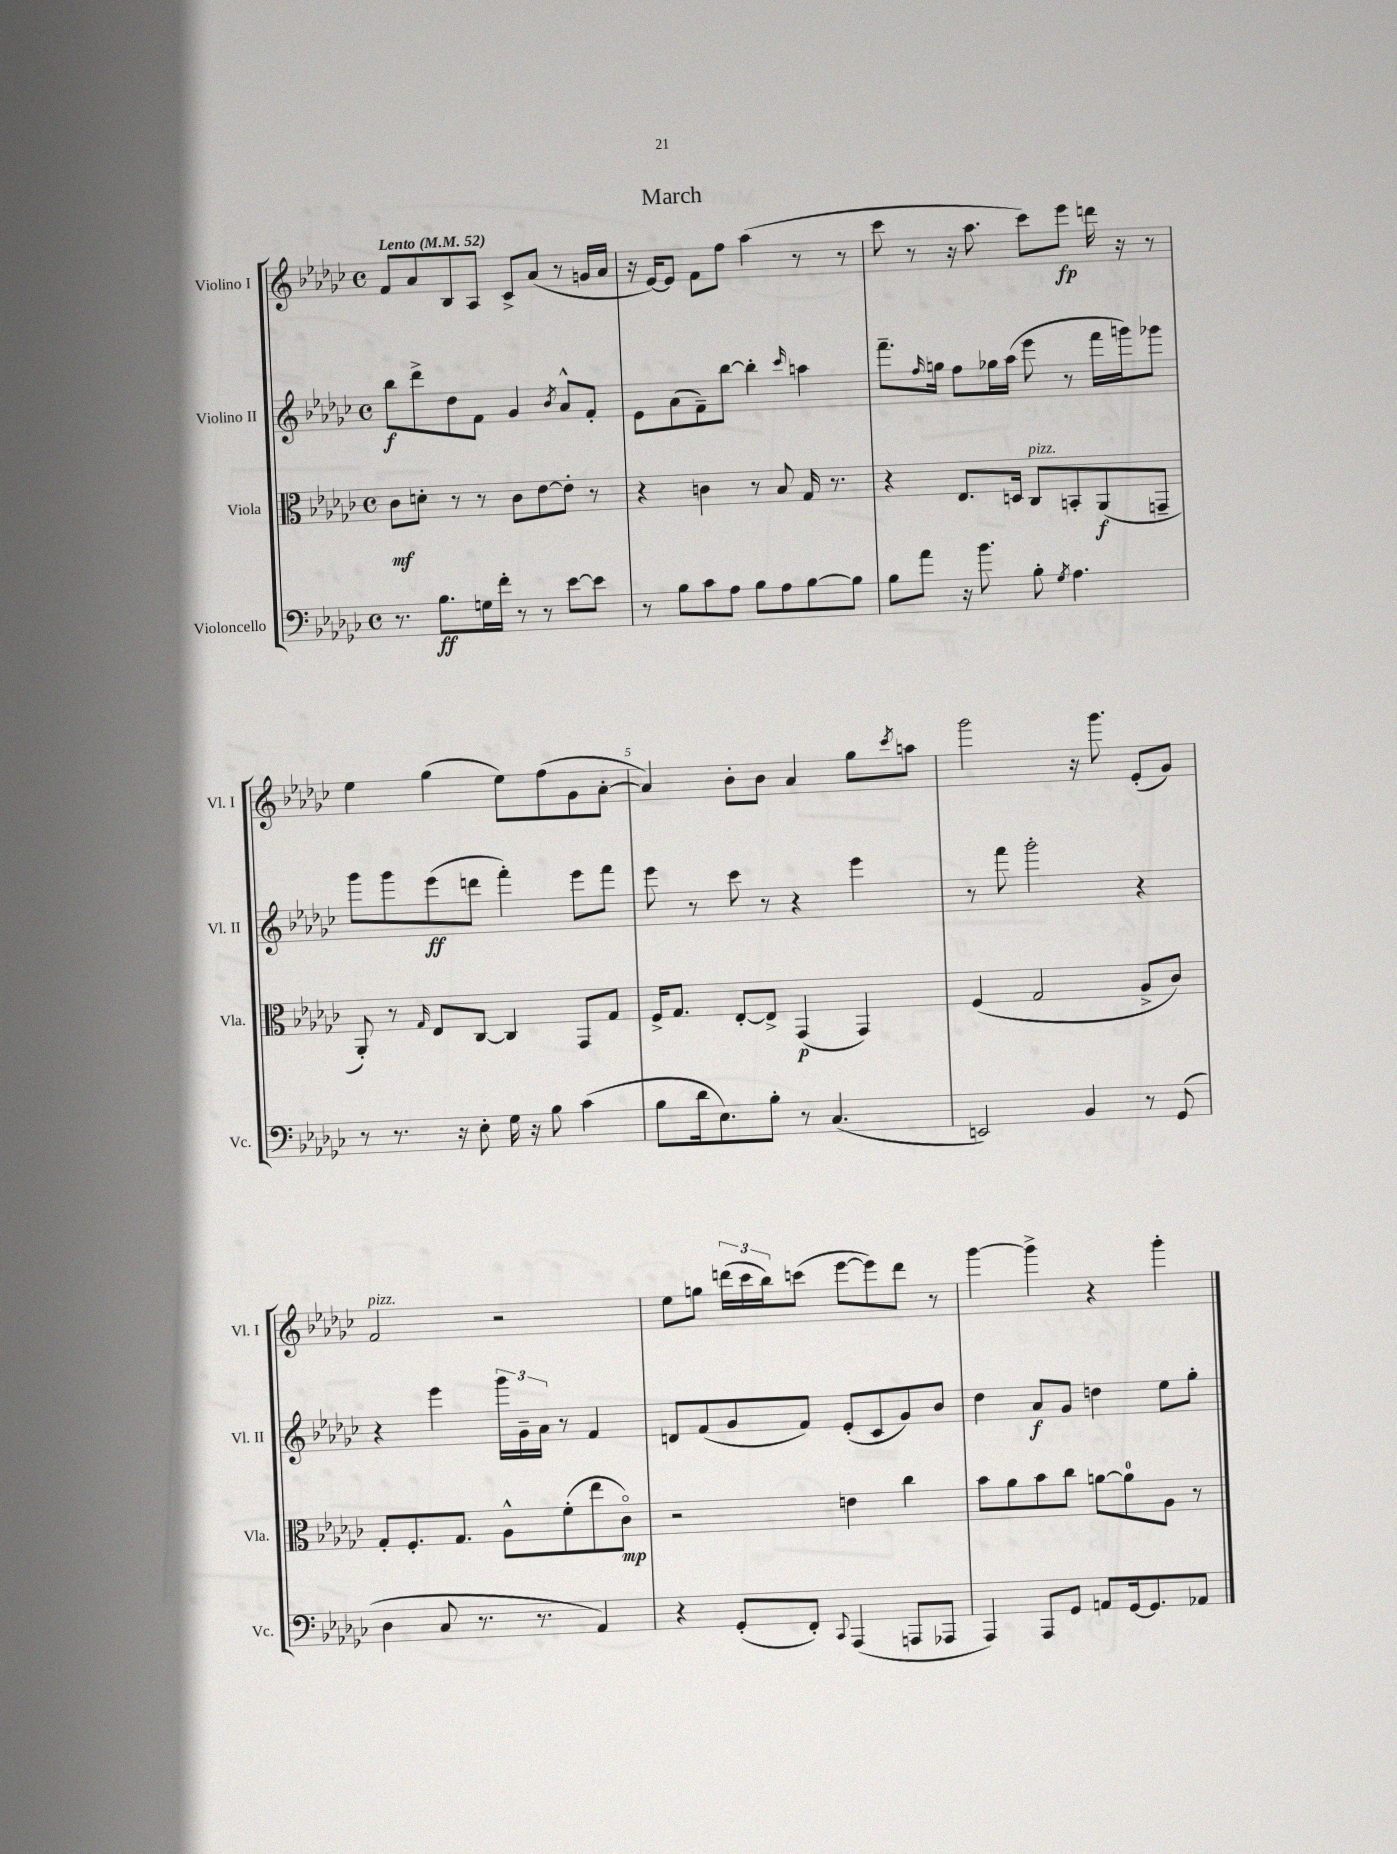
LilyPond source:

\header { title = "March" }
<<
\new StaffGroup <<
\new Staff = "s0" \with { instrumentName = "Violino I" shortInstrumentName = "Vl. I" } {
    \clef treble \key ges \major \defaultTimeSignature \time 4/4 \tempo "Lento" 4 = 52
    f'8 aes'8 bes8 aes8 ces'8-> aes'8( r8 g'16 aes'16 |
    r16 ees'16~) ees'8 f'8 f''8 aes''4( r8 r8 |
    ces'''8 r8 r16 aes''8. ces'''8) ees'''8\fp d'''16 r16 r8 |
    ees''4 ges''4( ees''8) f''8( ges'8 aes'8~-. |
    aes'4) bes'8-. bes'8 aes'4 ges''8 \acciaccatura { ces'''8 } a''8 |
    ges'''2 r16 ges'''8. ees'8-.( ges'8) |
    f'2^\markup { \italic "pizz." } r2 |
    ees''8 g''8 \tuplet 3/2 { d'''16( ces'''16 bes''16) } c'''8( ees'''8~ ees'''8) d'''8 r8 |
    ges'''4~ ges'''4-> r4 ges'''4-. \bar "|." |
}
\new Staff = "s1" \with { instrumentName = "Violino II" shortInstrumentName = "Vl. II" } {
    \clef treble \key ges \major \defaultTimeSignature \time 4/4
    bes''8\f des'''8-> des''8 f'8 ges'4 \acciaccatura { bes'8 } aes'8-^ f'8-. |
    ees'8 aes'8( f'8--) bes''8~ bes''4-. \grace { ces'''16 } a''4 |
    f'''8.-- \grace { f''16 } g''16 f''8 ges''16 aes''16( ees'''8 r8 f'''16 g'''16) ges'''8 |
    ges'''8 ges'''8 ees'''8\ff( d'''8 f'''4-.) ees'''8 f'''8 |
    ees'''8 r8 ces'''8 r8 r4 ees'''4 |
    r8 f'''8 ges'''2-. r4 |
    r4 ees'''4 \tuplet 3/2 { ges'''16 ges'16-- aes'16 } r8 f'4 |
    d'8 f'8( ges'8 f'8) ees'8-.( ces'8 ges'8) bes'8 |
    des''4 aes'8\f ges'8 d''4 ees''8 ges''8-. \bar "|." |
}
\new Staff = "s2" \with { instrumentName = "Viola" shortInstrumentName = "Vla." } {
    \clef alto \key ges \major \defaultTimeSignature \time 4/4
    ces'8\mf d'8-. r8 r8 ces'8 ees'8~ ees'8-. r8 |
    r4 c'4 r8 bes8 ges16 r8. |
    r4 ees8. d16 ces8^\markup { \italic "pizz." } b,8-. aes,8\f( g,8-- |
    aes,8-.) r8 \grace { ges16 } ees8 ces8~ ces4 ges,8 ges8 |
    f16-> ges8. ees8~-. ees8-> ges,4\p( ges,4) |
    f4( ges2 aes8-> ces'8) |
    ges8-. f8.-. ges8. aes8-^ f'8-.( ees''8 ces'8\flageolet\mp) |
    r2 e'4 ces''4 |
    bes'8 aes'8 bes'8 ces''8 a'8~ a'8-0 aes8 r8 \bar "|." |
}
\new Staff = "s3" \with { instrumentName = "Violoncello" shortInstrumentName = "Vc." } {
    \clef bass \key ges \major \defaultTimeSignature \time 4/4
    r8. bes8.\ff g16 f'16-. r8 r8 ees'8~ ees'8 |
    r8 bes8 ces'8 aes8 bes8 aes8 bes8~ bes8 |
    bes8 aes'8 r16 bes'8. bes8-. \acciaccatura { ges8 } aes4. |
    r8 r8. r16 ees8-. ges16 r16 bes8 ces'4( |
    bes8 des'16 ees8.) bes8-. r8 ces4.( |
    e,2) bes,4 r8 ges,8( |
    des4 ces8 r8. r8. aes,4) |
    r4 ges,8-.( f,8-.) \appoggiatura { ces,8 } aes,,4( a,,8 aes,,8 |
    aes,,4) aes,,8 ges,8 a,8 ges,16~ ges,8. aes,8 \bar "|." |
}
>>
>>
\layout { \context { \Score \override BarNumber.break-visibility = ##(#f #t #t) barNumberVisibility = #(every-nth-bar-number-visible 5) } }
